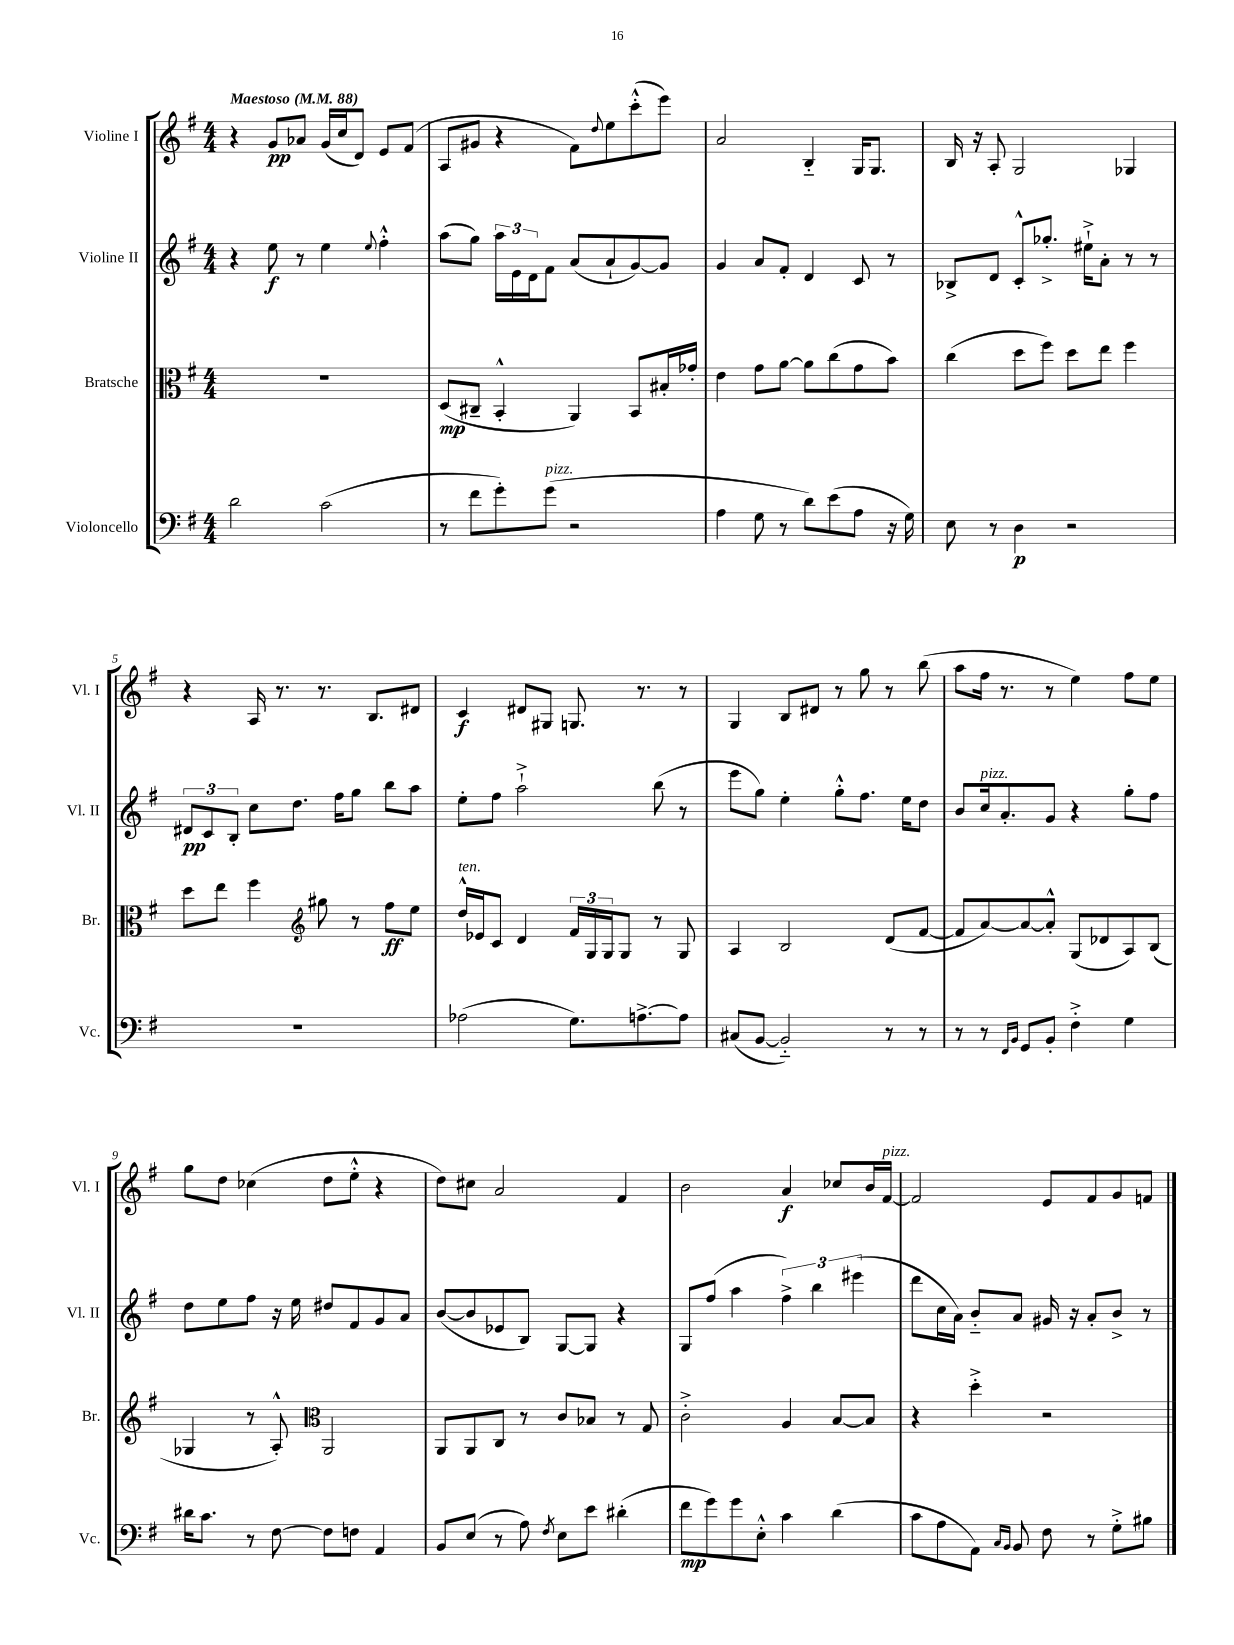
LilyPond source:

<<
\new StaffGroup <<
\new Staff = "s0" \with { instrumentName = "Violine I" shortInstrumentName = "Vl. I" } {
    \clef treble \key g \major \numericTimeSignature \time 4/4 \tempo "Maestoso" 4 = 88
    r4 g'8\pp aes'8 g'16( c''16 d'8) e'8 fis'8( |
    a8 gis'8 r4 fis'8) \appoggiatura { d''8 } e''8 c'''8-.-^( e'''8) |
    a'2 b4-_ g16 g8. |
    b16 r16 a8-. g2 ges4 |
    r4 a16 r8. r8. b8. dis'8 |
    c'4\f dis'8 gis8 g8. r8. r8 |
    g4 b8 dis'8 r8 g''8 r8 b''8( |
    a''8 fis''16 r8. r8 e''4) fis''8 e''8 |
    g''8 d''8 ces''4( d''8 e''8-.-^ r4 |
    d''8) cis''8 a'2 fis'4 |
    b'2 a'4\f ces''8 b'16 fis'16~^\markup { \italic "pizz." } |
    fis'2 e'8 fis'8 g'8 f'8 \bar "|." |
}
\new Staff = "s1" \with { instrumentName = "Violine II" shortInstrumentName = "Vl. II" } {
    \clef treble \key g \major \numericTimeSignature \time 4/4
    r4 e''8\f r8 e''4 \appoggiatura { e''8 } fis''4-.-^ |
    a''8( g''8) \tuplet 3/2 { a''16 e'16 d'16 } fis'8 a'8( a'8-! g'8~) g'8 |
    g'4 a'8 fis'8-. d'4 c'8 r8 |
    bes8-> d'8 c'8-.-^ ges''8.-.-> eis''16-!-> a'8-. r8 r8 |
    \tuplet 3/2 { dis'8\pp c'8 b8-. } c''8 d''8. fis''16 g''8 b''8 a''8 |
    e''8-. fis''8 a''2-!-> b''8( r8 |
    e'''8 g''8) e''4-. g''8-.-^ fis''8. e''16 d''8 |
    b'8 c''16^\markup { \italic "pizz." } a'8.-. g'8 r4 g''8-. fis''8 |
    d''8 e''8 fis''8 r16 e''16 dis''8 fis'8 g'8 a'8 |
    b'8~( b'8 ees'8 b8) g8~ g8 r4 |
    g8 fis''8( a''4 \tuplet 3/2 { fis''4->) b''4 eis'''4( } |
    d'''8 c''16 a'16) b'8-_ a'8 gis'16 r16 a'8-. b'8-> r8 \bar "|." |
}
\new Staff = "s2" \with { instrumentName = "Bratsche" shortInstrumentName = "Br." } {
    \clef alto \key g \major \numericTimeSignature \time 4/4
    r1 |
    d8\mp( cis8-- b,4-.-^ a,4) b,8 bis16-. ges'16-. |
    e'4 g'8 a'8~ a'8 c''8( g'8 b'8) |
    c''4( d''8 fis''8) d''8 e''8 fis''4 |
    d''8 e''8 fis''4 \clef treble gis''8 r8 fis''8\ff e''8 |
    d''16-^^\markup { \italic "ten." } ees'16 c'8 d'4 \tuplet 3/2 { fis'16 g16 g16 } g8 r8 g8 |
    a4 b2 d'8( fis'8~ |
    fis'8 a'8~) a'8~ a'8-.-^ g8( des'8 a8) b8( |
    ges4 r8 a8-.-^) \clef alto a,2 |
    a,8 a,8 c8 r8 c'8 bes8 r8 g8 |
    c'2-.-> a4 b8~ b8 |
    r4 d''4-.-> r2 \bar "|." |
}
\new Staff = "s3" \with { instrumentName = "Violoncello" shortInstrumentName = "Vc." } {
    \clef bass \key g \major \numericTimeSignature \time 4/4
    d'2 c'2( |
    r8 fis'8 g'8-.) g'8^\markup { \italic "pizz." }( r2 |
    a4 g8 r8 d'8) e'8( a8 r16 g16) |
    e8 r8 d4\p r2 |
    R1 |
    aes2( g8.) a8.~-> a8 |
    cis8( b,8~ b,2-_) r8 r8 |
    r8 r8 \grace { fis,16 b,16 } g,8 b,8-. fis4-.-> g4 |
    dis'16 c'8. r8 fis8~ fis8 f8 a,4 |
    b,8 e8( r8 a8) \acciaccatura { fis8 } e8 e'8 dis'4-.( |
    fis'8\mp g'8) g'8 e8-.-^ c'4 d'4( |
    c'8 a8 a,8) \grace { c16 b,16 } b,8 fis8 r8 g8-.-> bis8 \bar "|." |
}
>>
>>
